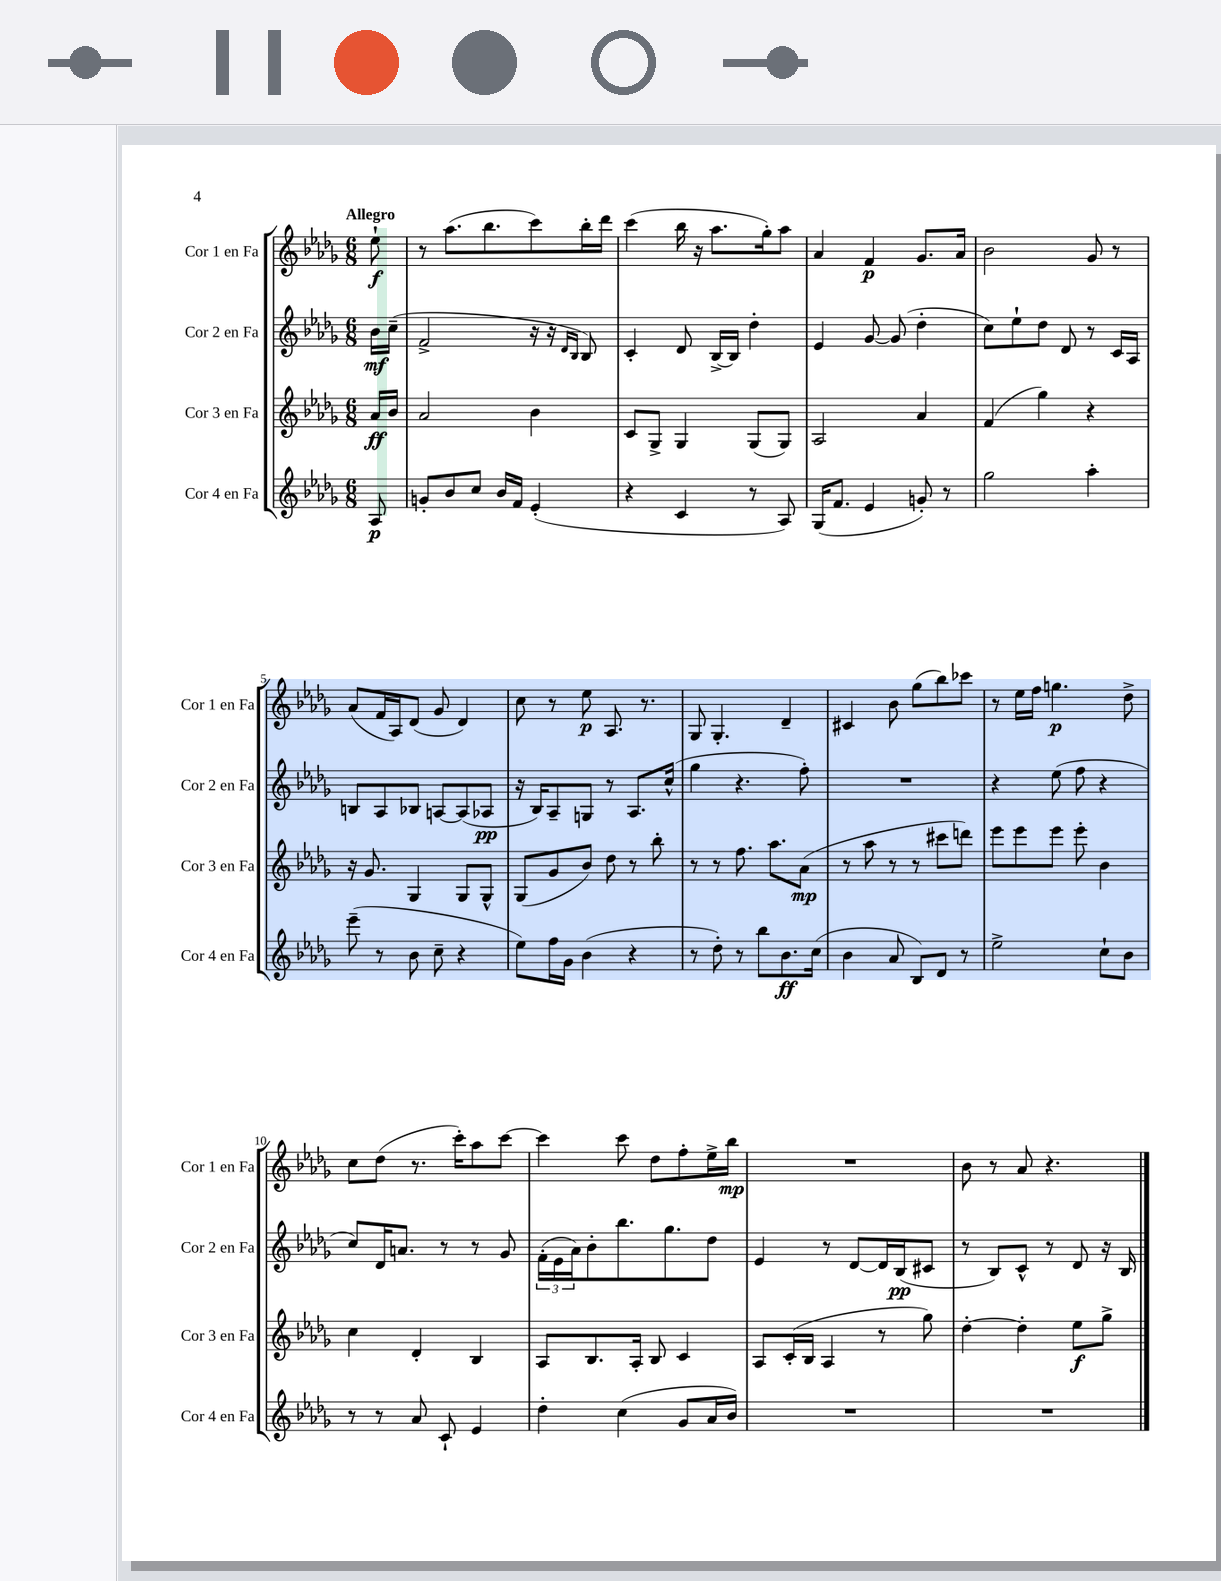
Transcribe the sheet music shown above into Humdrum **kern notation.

**kern	**kern	**kern	**kern
*staff4	*staff3	*staff2	*staff1
*clefG2	*clefG2	*clefG2	*clefG2
*k[b-e-a-d-g-]	*k[b-e-a-d-g-]	*k[b-e-a-d-g-]	*k[b-e-a-d-g-]
*M6/8	*M6/8	*M6/8	*M6/8
8A-	16a-	16b-	8ee-`
.	16b-	(16cc~	.
=	=	=	=
8g'	2a-	2f^	8r
8b-	.	.	(8.aa-
8cc	.	.	.
.	.	.	8.bb-
16b-	.	.	.
16f	.	.	.
(4e-'	4b-	16r	8ccc)
.	.	16r	.
.	.	16qqd-	.
.	.	16qqB-	.
.	.	8B-)	16bb-'
.	.	.	16ddd-
=	=	=	=
4r	8c	4c'	(4ccc
.	8G-^	.	.
4c	4G-	8d-	16bb-
.	.	.	16r
.	.	[16B-^	8.aa-
.	.	16B-]	.
8r	(8G-	4dd-'	.
.	.	.	16gg-')
8A-)	8G-)	.	8aa-
=	=	=	=
(16G-	2A-	4e-	4a-
8.f	.	.	.
4e-	.	[8g-	4f
.	.	(8g-]	.
8g')	4a-	4dd-'	8.g-
8r	.	.	.
.	.	.	16a-
=	=	=	=
2gg-	(4f	8cc)	2b-
.	.	8ee-`	.
.	4gg-)	8dd-	.
.	.	8d-	.
4aa-'	4r	8r	8g-
.	.	16c	8r
.	.	16A-	.
=	=	=	=
(8eee-~	16r	8B	(8a-
.	8.g-	.	.
8r	.	8A-	16f
.	.	.	16A-)
8b-	4G-	8B-	(8d-
8cc~	.	[8A	8g-
4r	8G-	(8A]	4d-)
.	8G-^^	8A-	.
=	=	=	=
8ee-)	(8G-	16r	8cc
.	.	16B-)	.
16ff	8g-	8A-~	8r
16g-	.	.	.
(4b-	8b-)	8G	8ee-
.	8dd-	8r	8.A-
4r	8r	8.A-	.
.	.	.	8.r
.	8bb-'	.	.
.	.	(16cc^^	.
=	=	=	=
8r	8r	4gg-	8G-
8dd-')	8r	.	4.G-'
8r	8.ff	4.r	.
8bb-	.	.	.
.	8.aa-	.	.
8.b-	.	.	4d-~
.	(8a-	8ff')	.
(16cc	.	.	.
=	=	=	=
4b-	8r	2.r	4c#
.	8aa-	.	.
8a-	8r	.	8b-
8B-)	8r	.	(8gg-
8d-	8ccc#	.	8bb-)
8r	8ddd)	.	8ccc-
=	=	=	=
2ee-^	8eee-	4r	8r
.	8eee-	.	16ee-
.	.	.	16ff
.	8eee-	(8ee-	4.gg
.	8eee-'	8ff	.
8cc`	4b-	4r	.
8b-	.	.	8dd-^
=	=	=	=
8r	4cc	8cc)	8cc
8r	.	16d-	(8dd-
.	.	8.a	.
8a-	4d-'	.	8.r
8c`	.	8r	.
.	.	.	16ccc')
4e-	4B-	8r	8aa-
.	.	8g-	[8ccc
=	=	=	=
4dd-'	8A-	(24f'	4ccc]
.	.	24e-	.
.	.	24a-)	.
.	8.B-	8b-'	.
(4cc	.	8.bb-	8ccc
.	16A-'	.	.
.	8B-	.	8dd-
.	.	8.gg-	.
8g-	4c	.	8ff'
16a-	.	8dd-	16ee-^
16b-)	.	.	16bb-
=	=	=	=
2.r	8A-	4e-	2.r
.	(16c'	.	.
.	16B-	.	.
.	4A-	8r	.
.	.	[8d-	.
.	8r	16d-]	.
.	.	(16B-	.
.	8gg-)	8c#	.
=	=	=	=
2.r	[4dd-'	8r	8b-
.	.	8B-)	8r
.	4dd-']	8c^^	8a-
.	.	8r	4.r
.	8ee-	8d-	.
.	8gg-^	16r	.
.	.	16B-	.
==	==	==	==
*-	*-	*-	*-
